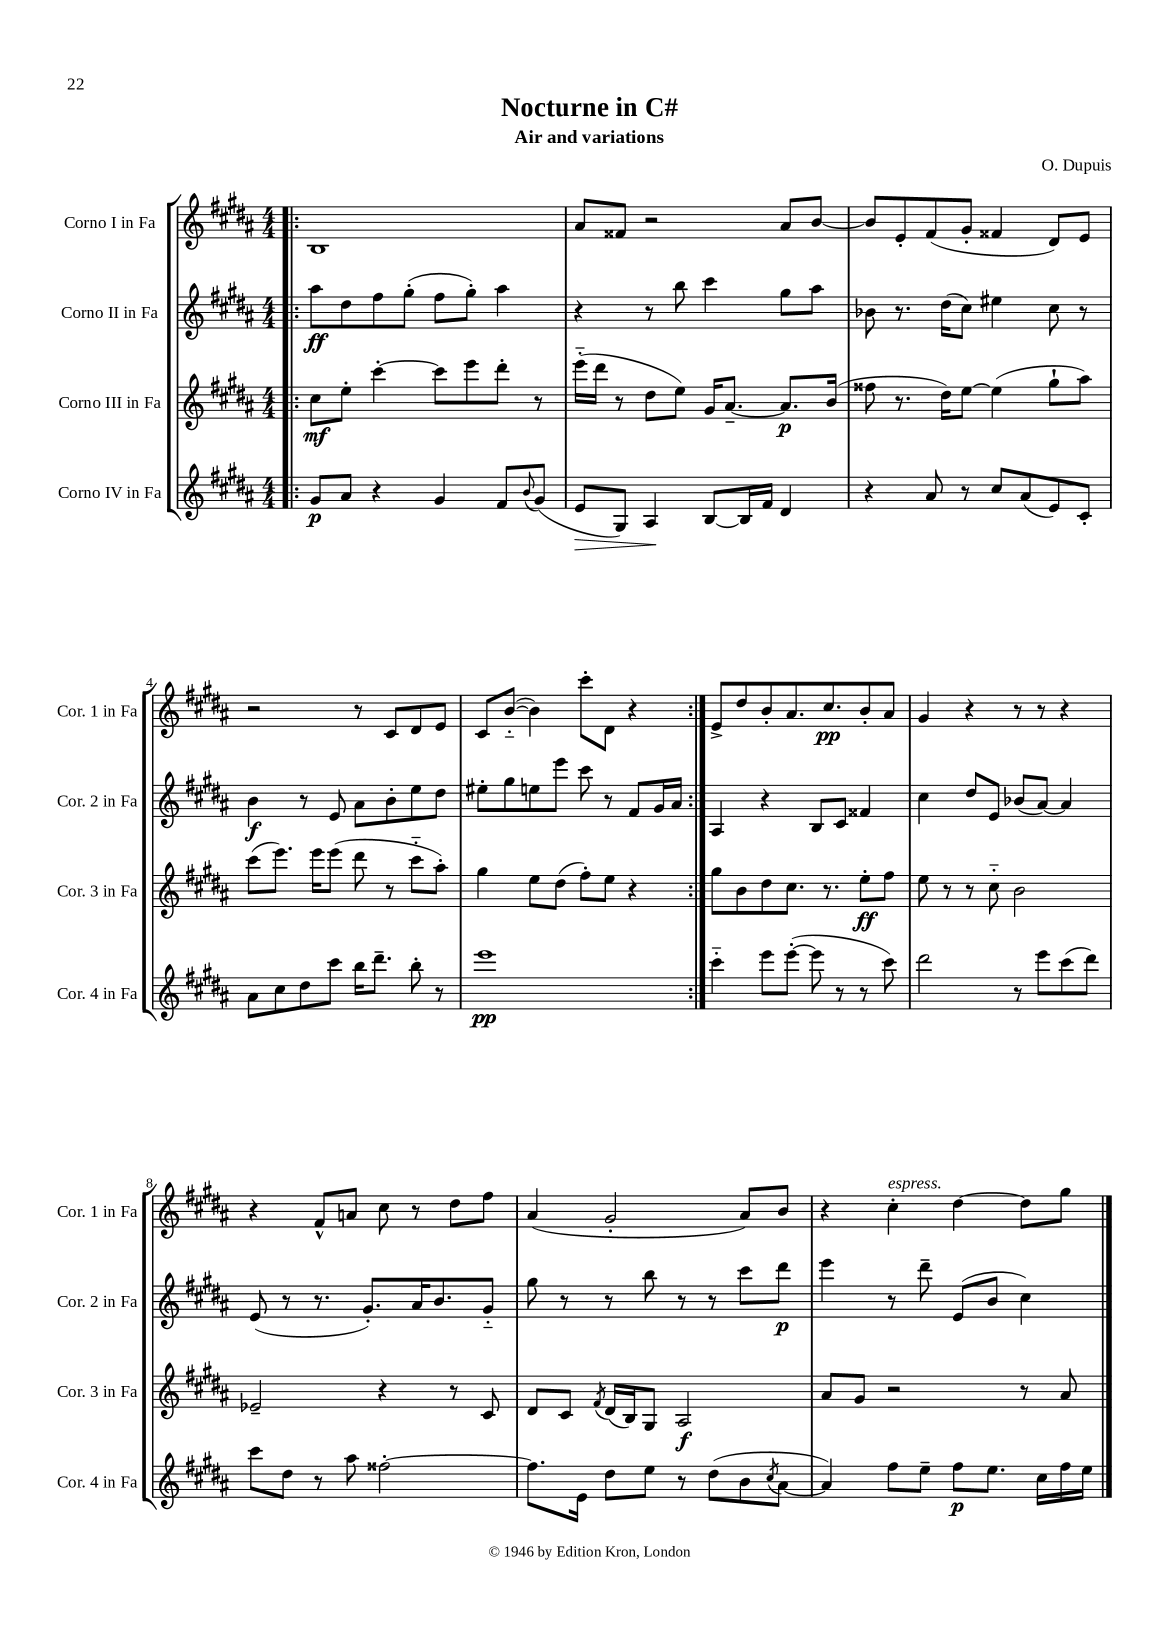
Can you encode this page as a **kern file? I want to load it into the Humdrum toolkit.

**kern	**kern	**kern	**kern
*staff4	*staff3	*staff2	*staff1
*clefG2	*clefG2	*clefG2	*clefG2
*k[f#c#g#d#a#]	*k[f#c#g#d#a#]	*k[f#c#g#d#a#]	*k[f#c#g#d#a#]
*M4/4	*M4/4	*M4/4	*M4/4
=!|:	=!|:	=!|:	=!|:
8g#	8cc#	8aa#	1B
8a#	8ee'	8dd#	.
4r	[4ccc#'	8ff#	.
.	.	(8gg#'	.
4g#	8ccc#]	8ff#	.
.	8eee	8gg#')	.
8f#	8ddd#'	4aa#	.
8qqb	.	.	.
(8g#	8r	.	.
=	=	=	=
8e	(16eee'~	4r	8a#
.	16ddd#	.	.
8G#)	8r	.	8f##
4A#	8dd#	8r	2r
.	8ee)	8bb	.
[8B	16g#	4ccc#	.
.	[8.a#~	.	.
16B]	.	.	.
16f#	.	.	.
4d#	8.a#]	8gg#	8a#
.	.	8aa#	[8b
.	(16b	.	.
=	=	=	=
4r	8ff##	8b-	8b]
.	8.r	8.r	8e'
8a#	.	.	(8f#
.	16dd#)	(16dd#	.
8r	[8ee	8cc#)	8g#'
8cc#	(4ee]	4ee#	4f##
(8a#	.	.	.
8e)	8gg#`	8cc#	8d#)
8c#'	8aa#)	8r	8e
=	=	=	=
8a#	(8ccc#	4b	2r
8cc#	8.eee)	.	.
8dd#	.	8r	.
.	16eee	.	.
8ccc#	(8eee	8e	.
16bb	8ddd#	8a#	8r
8.ddd#~	.	.	.
.	8r	8b'	8c#
8bb'	8ccc#'~	8ee	8d#
8r	8aa#')	8dd#	8e
=	=	=	=
1eee	4gg#	8ee#'	8c#
.	.	8gg#	([8b'~
.	8ee	8ee	4b])
.	(8dd#	8eee	.
.	8ff#')	8ccc#	8ccc#'
.	8ee	8r	8d#
.	4r	8f#	4r
.	.	16g#	.
.	.	16a#	.
=:|!	=:|!	=:|!	=:|!
4ccc#'~	8gg#	4A#	8e^
.	8b	.	8dd#
8eee	8dd#	4r	8b'
([8eee'	8.cc#	.	8.a#
8eee]	.	8B	.
.	8.r	.	8.cc#
8r	.	8c#	.
8r	8ee'	4f##	8b'
8ccc#)	8ff#	.	8a#
=	=	=	=
2ddd#	8ee	4cc#	4g#
.	8r	.	.
.	8r	8dd#	4r
.	8cc#'~	8e	.
8r	2b	(8b-	8r
8eee	.	[8a#)	8r
(8ccc#	.	4a#]	4r
8ddd#)	.	.	.
=	=	=	=
8ccc#	2e-~	(8e	4r
8dd#	.	8r	.
8r	.	8.r	8f#^^
8aa#	.	.	8a
.	.	8.g#')	.
[2ff##'	4r	.	8cc#
.	.	16a#	8r
.	.	8.b	.
.	8r	.	8dd#
.	8c#	8g#'~	8ff#
=	=	=	=
8.ff##]	8d#	8gg#	(4a#
.	8c#	8r	.
16e	.	.	.
.	8qf#	.	.
8dd#	(16d#	8r	2g#'
.	16B)	.	.
8ee	8G#	8bb	.
8r	2A#	8r	.
(8dd#	.	8r	.
8b	.	8ccc#	8a#)
8qcc#	.	.	.
[8a#	.	8ddd#	8b
=	=	=	=
4a#])	8a#	4eee	4r
.	8g#	.	.
8ff#	2r	8r	4cc#'
8ee~	.	8ddd#~	.
8ff#	.	(8e	[4dd#
8.ee	.	8b	.
.	8r	4cc#)	8dd#]
16cc#	.	.	.
16ff#	8a#	.	8gg#
16ee	.	.	.
==	==	==	==
*-	*-	*-	*-
